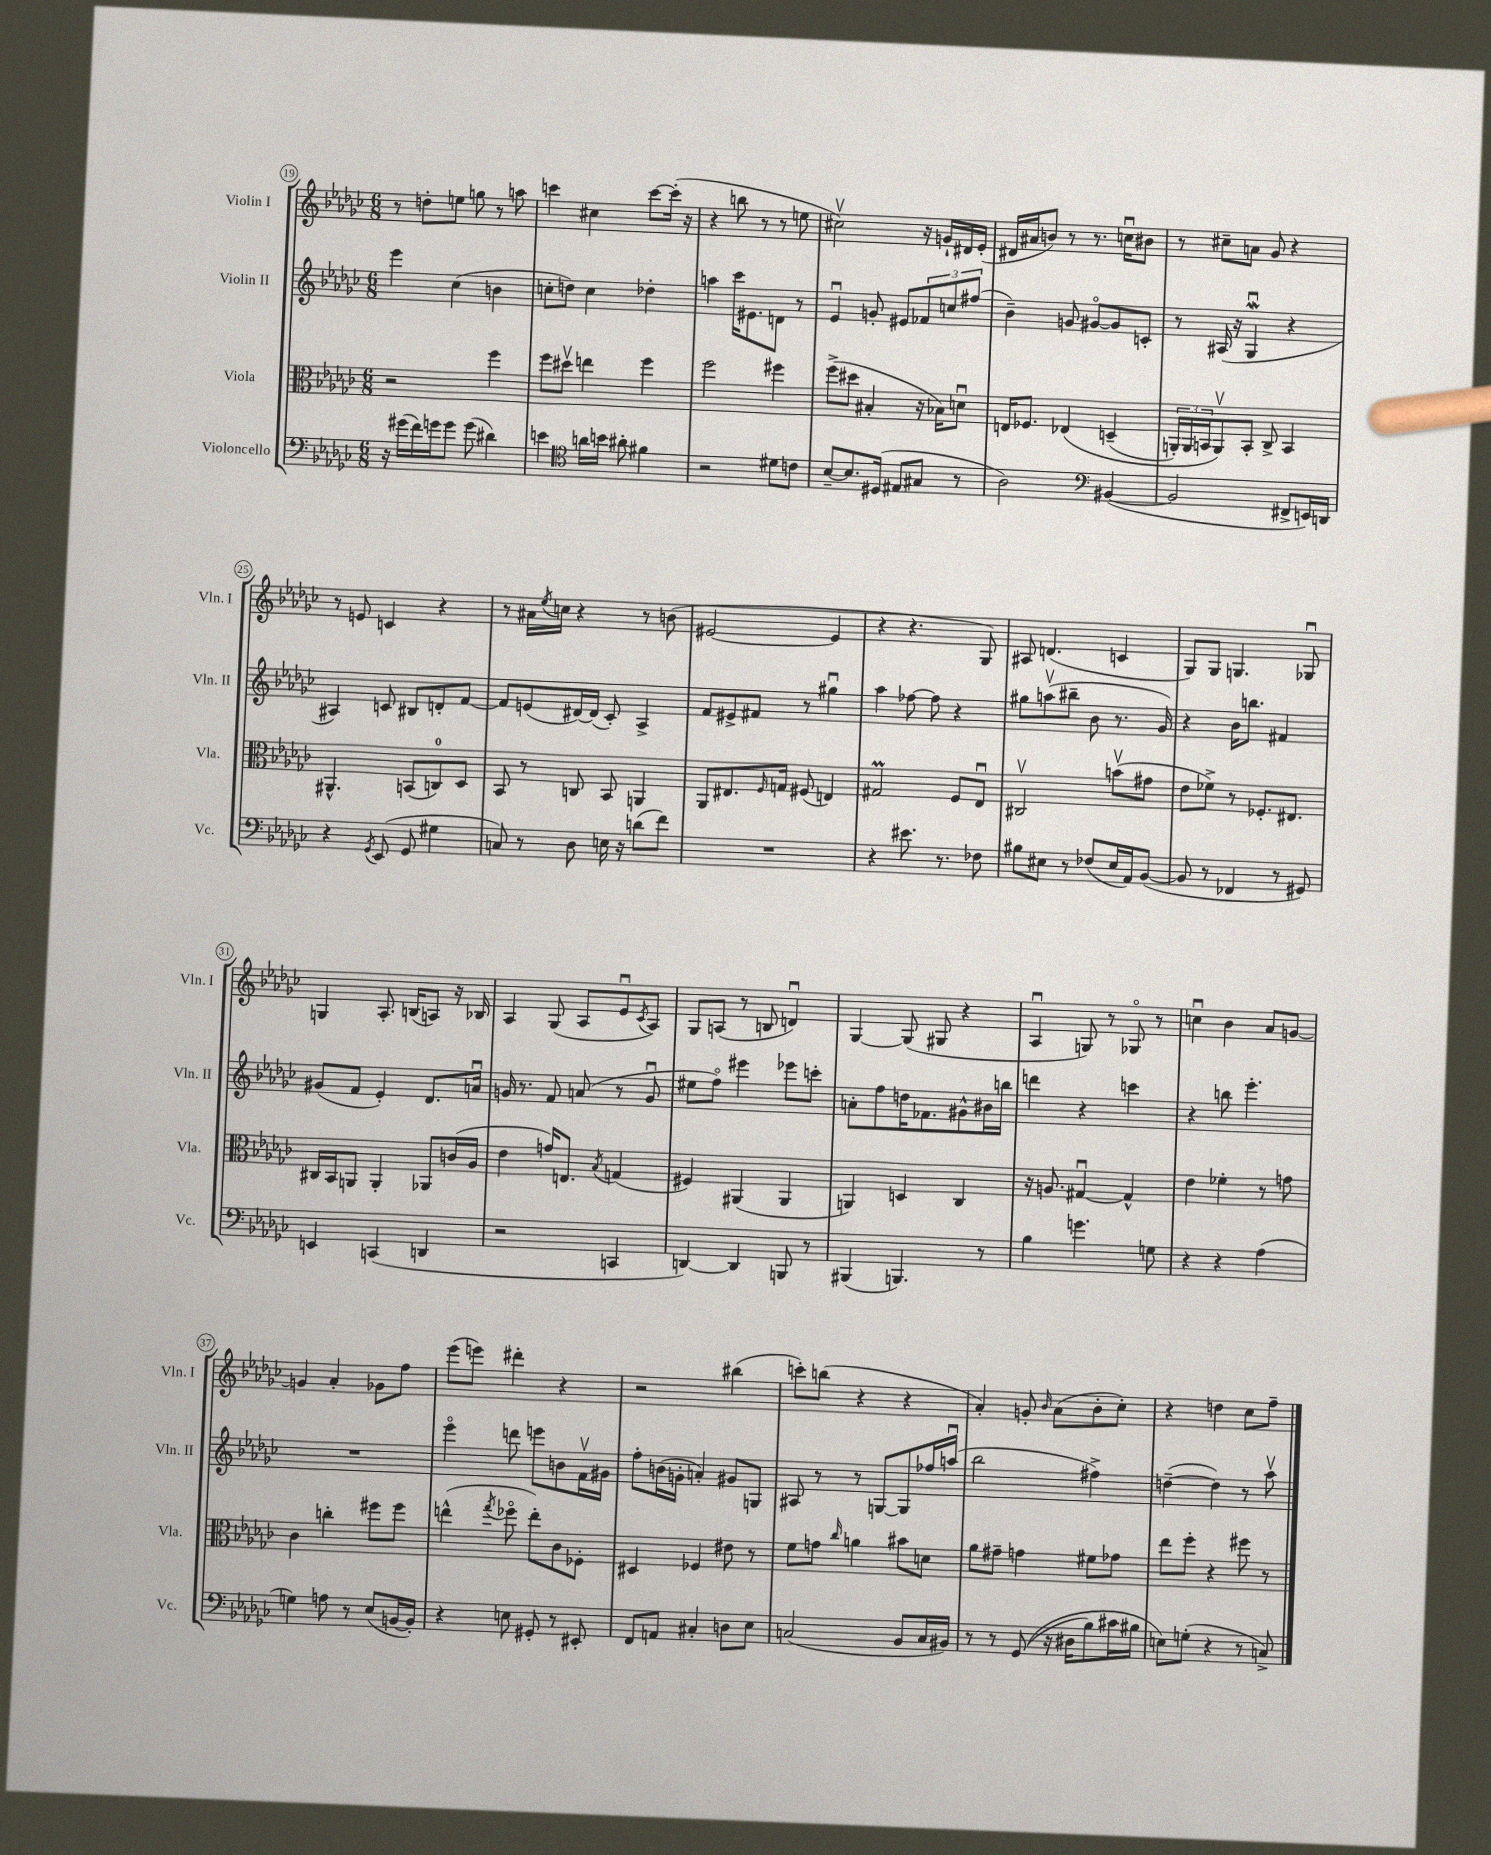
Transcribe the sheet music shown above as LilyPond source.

<<
\new StaffGroup <<
\new Staff = "s0" \with { instrumentName = "Violin I" shortInstrumentName = "Vln. I" } {
    \clef treble \key ges \major \numericTimeSignature \time 6/8
    r8 d''8-. e''8 g''8 r8 a''8 |
    c'''4 cis''4 c'''8~ c'''16-.( r16 |
    r4 b''8 r8 r8 e''8 |
    cis''2\upbow) r16 g'16-! dis'16 ees'16-.( |
    dis'16 ais'16 b'8) r8 r8. c''16\downbow bis'8 |
    r8 cis''8-- a'8 ges'8 r4 |
    r8 e'8 c'4 r4 |
    r8 ais'16 \acciaccatura { ees''8 } c''16 r4 r8 b'8( |
    eis'2~ eis'4 |
    r4 r4. ges8) |
    ais8 d'4.( c'4 |
    ges8) ges8 g4. ges8\downbow |
    g4 aes8.-. b16( a8) r16 bes16 |
    aes4 ges8( aes8 ees'8\downbow \acciaccatura { ces'8 } aes8) |
    ges8 a8( r8 b8 d'4\downbow) |
    ges4~ ges8( gis8 r4 |
    aes4\downbow g8) r8 ges8\flageolet r8 |
    c''4\downbow bes'4 aes'8 g'8~ |
    g'4 aes'4-. ges'8 f''8 |
    ees'''8( e'''8) dis'''4-. r4 |
    r2 bis''4( |
    c'''8-.) b''8( r4 r4 |
    aes'4-.) g'8-. \grace { bes'16 } aes'8( bes'8-. ces''8-.) |
    r4 d''4 ces''8 f''8-- \bar "|." |
}
\new Staff = "s1" \with { instrumentName = "Violin II" shortInstrumentName = "Vln. II" } {
    \clef treble \key ges \major \numericTimeSignature \time 6/8
    ees'''4 ces''4( b'4 |
    c''8-. d''8) c''4 des''4-. |
    a''4 ces'''16 eis'8. d'8 r8 |
    ees'4\downbow g'8-. eis'8 \tuplet 3/2 { fes'8 c''8 fis''8( } |
    bes'4--) g'8 gis'8~\flageolet gis'8 c'8-. |
    r8 ais16( r16 ges4\downbow\mordent r4 |
    ais4) c'8 bis8 d'8-. f'8~ |
    f'8 e'8( dis'16~) dis'16( ces'8-.) aes4-> |
    f'8 eis'8-> fis'8 r8 gis''4\downbow |
    aes''4 fes''8~ fes''8 r4 |
    gis''8 a''8\upbow( bis''8-- bes'8 r8. ges'16) |
    r4 bes'16 b''8. fis'4 |
    gis'8( f'8 ees'4-.) des'8. a'16\downbow |
    g'16 r8. f'8 a'8( r8 g'8\downbow |
    eis''8 f''8\flageolet) eis'''4 ees'''8 c'''8-. |
    a'8-. f''8 d''16 fes'8. gis'8-^ bis'16 b''16 |
    d'''4 r4 c'''4 |
    r4 b''8 ees'''4.-. |
    R2. |
    ees'''4\flageolet d'''8 e'''8 b'8 f'16\upbow gis'16 |
    f''8-. b'16( g'16-. a'4-.) gis'8 g8 |
    ais8 r8 r8 g8~ g8 fes''16 a''16\downbow( |
    bes''2 fis''4->) |
    d''4~--( d''4) r8 aes''8\upbow \bar "|." |
}
\new Staff = "s2" \with { instrumentName = "Viola" shortInstrumentName = "Vla." } {
    \clef alto \key ges \major \numericTimeSignature \time 6/8
    r2 f''4 |
    f''8 dis''8\upbow e''4 f''4 |
    f''2 fis''4 |
    f''8->( dis''8 bis4-. r16 bes16) d'8\downbow |
    e16 fes8. ees4\( d4--( |
    \tuplet 3/2 { a,16-.) a,16 b,16 } a,8\upbow\) b,8-. ces8-> b,4 |
    ais,4.-^ b,8( c8-0) des8 |
    bes,8 r8 c8 bes,8 a,4 |
    aes,8 eis8. \grace { f16 } g16 fis8( e4) |
    gis2\prall f8 ees8\downbow |
    cis2\upbow b'8\upbow( gis'8 |
    ees'8 fes'8->) r8 fes8.-. eis8. |
    cis16 bes,16 a,8 a,4-. aes,8 c'16( aes16 |
    ees'4 g'16) e8. \acciaccatura { bes8 } g4( |
    fis4) ais,4( ais,4 |
    a,4) d4 ces4 |
    r16 a8. gis4~\downbow gis4-^ |
    ees'4 fes'4-. r8 g'8 |
    ces'4 c''4-. fis''8 fis''8 |
    e''4-^( \acciaccatura { ges''8 } fes''8\flageolet e''8-.) ces'8 fes8-. |
    dis4 fes4 eis'8 r8 |
    f'8 g'8 \grace { ces''16 } a'4 bis'8 d'8 |
    aes'8 gis'8-- g'4 fis'8 ges'8 |
    ees''8 f''8-. r4 fis''8 r8 \bar "|." |
}
\new Staff = "s3" \with { instrumentName = "Violoncello" shortInstrumentName = "Vc." } {
    \clef bass \key ges \major \numericTimeSignature \time 6/8
    r16 gis'16( f'16) g'16 g'8 g'8( dis'4) |
    e'4 \clef tenor a'16 b'16 ais'8-. fis'4 |
    r2 dis'8 c'8 |
    bes8~-- bes8. dis16( eis8 gis8 r8 |
    aes2) \clef bass bis,4~( |
    bis,2 fis,8-> e,16) d,16 |
    r4 \acciaccatura { ges,8 } ees,8( ges,8 gis4 |
    c8) r8 des8 e16 r16 d'8( f'8) |
    R2. |
    r4 eis'8. r8. fes8 |
    bis8 eis8 r8 fes8( eis16 aes,16) bes,8~( |
    bes,8 r8 fes,4 r8 gis,8) |
    e,4 c,4( d,4 |
    r2 c,4 |
    d,4~) d,4 b,,8 r8 |
    bis,,4( b,,4.) r8 |
    bes4 g'4. g8 |
    r4 r4 aes4( |
    g4) a8 r8 ees8( b,16~ b,16-.) |
    r4 e8 gis,8-. r8 eis,8-. |
    f,8 a,8 cis4-. d8 ees8 |
    c2( bes,8 c16 bis,16) |
    r8 r8 ges,8(\( r16 dis16 bes8) cis'16 bis16 |
    e8\) g8-.( r4 r8 c8->) \bar "|." |
}
>>
>>
\layout { \context { \Score currentBarNumber = #19 \override BarNumber.stencil = #(make-stencil-circler 0.1 0.3 ly:text-interface::print) } }
